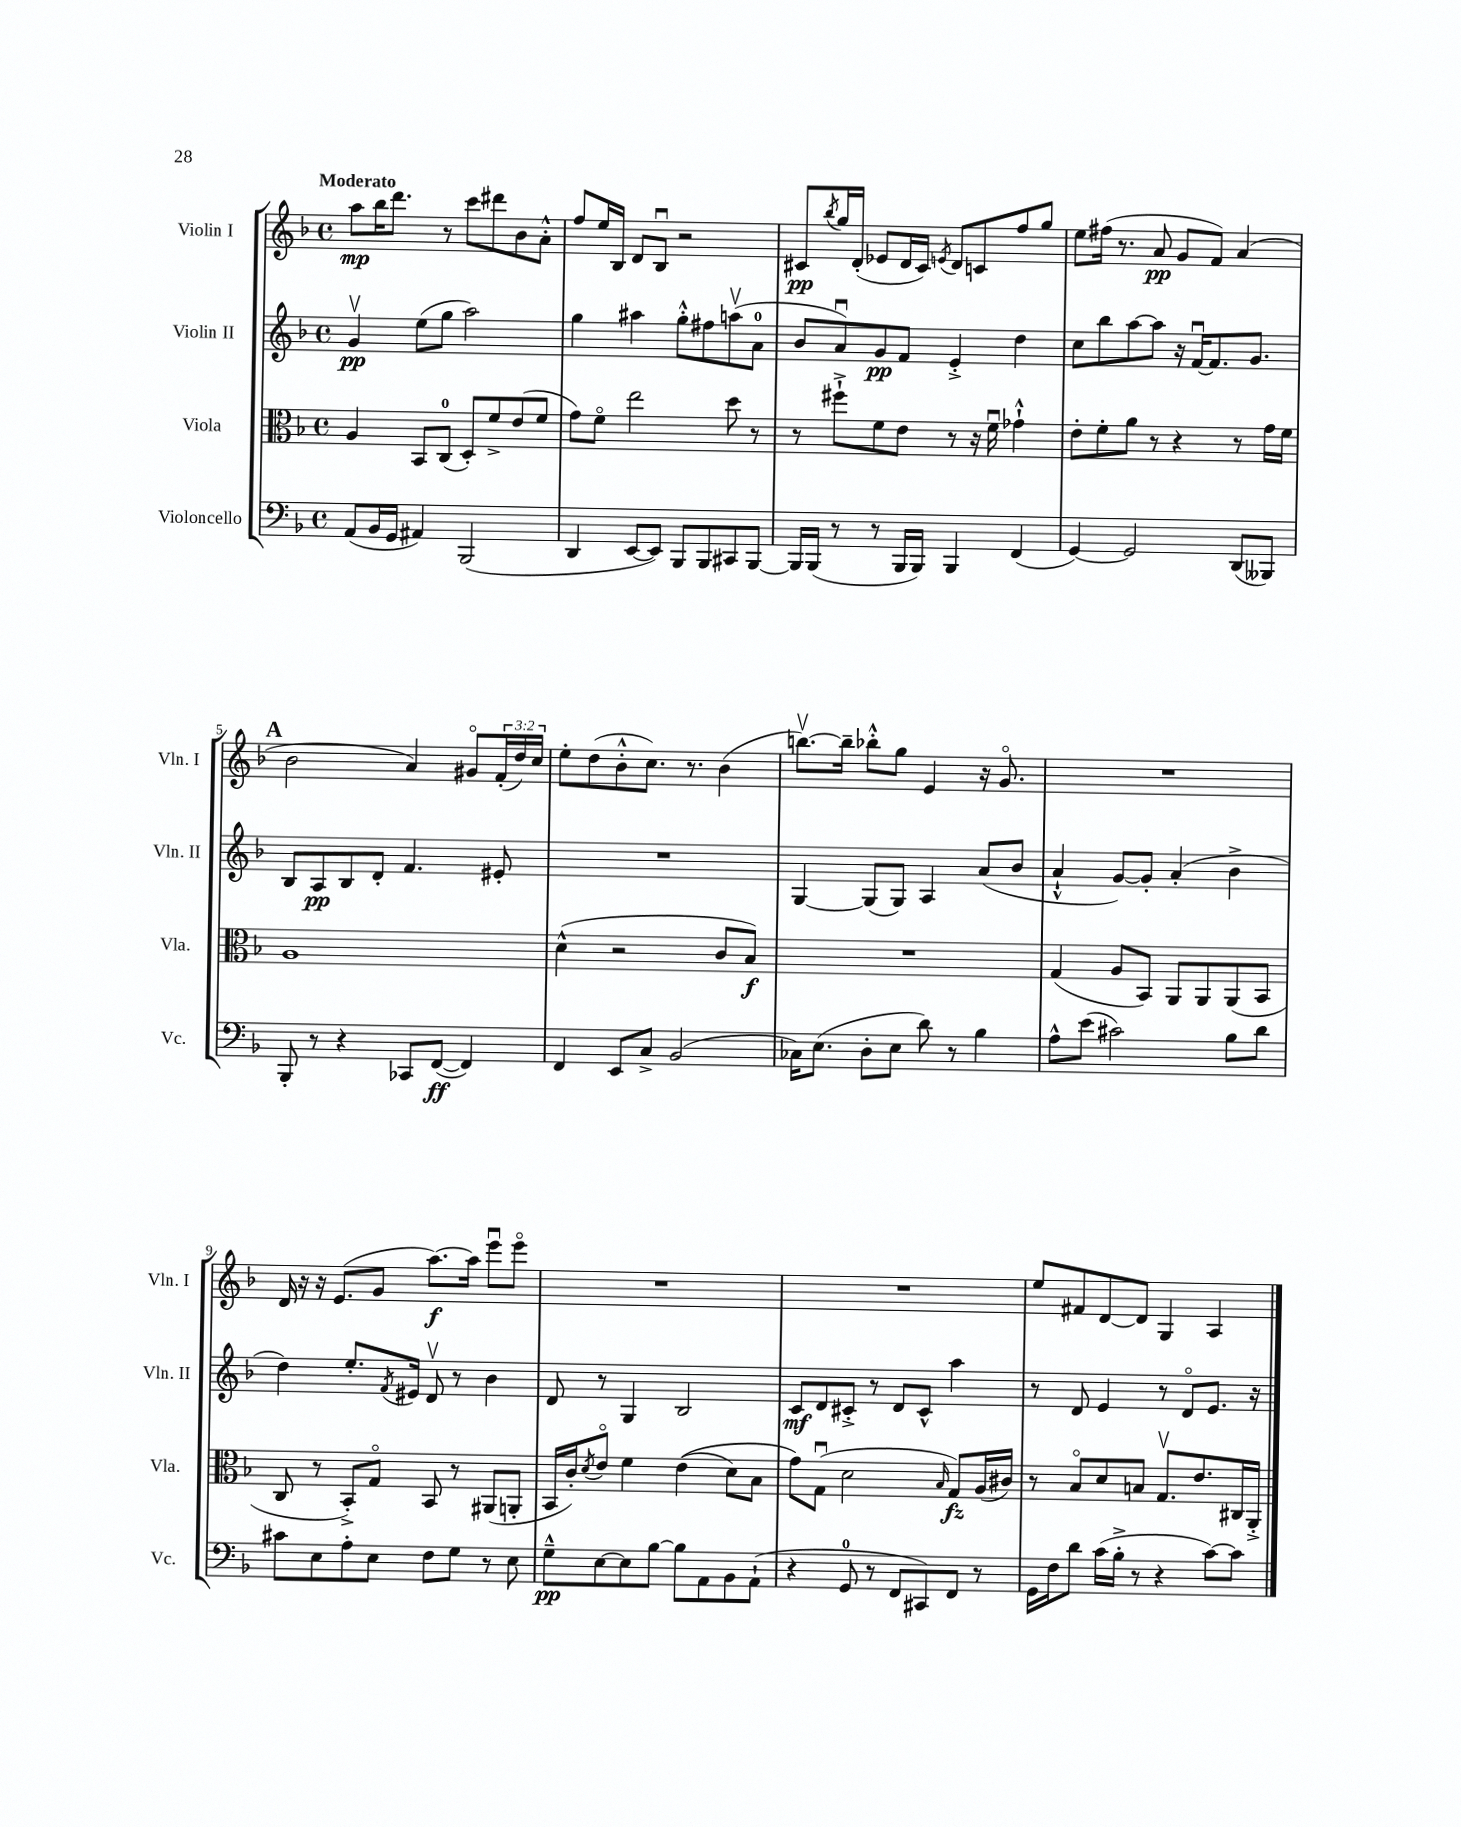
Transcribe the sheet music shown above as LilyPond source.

<<
\new StaffGroup <<
\new Staff = "s0" \with { instrumentName = "Violin I" shortInstrumentName = "Vln. I" } {
    \clef treble \key f \major \defaultTimeSignature \time 4/4 \override Staff.TupletNumber.text = #tuplet-number::calc-fraction-text \tempo "Moderato"
    a''8\mp bes''16 d'''8. r8 c'''8 dis'''8 bes'8 a'8-.-^ |
    f''8 e''16 bes16 d'8 bes8\downbow r2 |
    cis'8\pp \acciaccatura { bes''8 } g''16 d'16-.( ees'8 d'16 cis'16) \acciaccatura { e'8 } d'8 c'8 f''8 g''8 |
    e''8 fis''16( r8. a'8\pp g'8 f'8) a'4( |
    \mark \markup { \bold "A" } bes'2 a'4) gis'8\flageolet \tuplet 3/2 { f'16-.( d''16) c''16 } |
    e''8-. d''8( bes'8-.-^ c''8.) r8. bes'4( |
    b''8.~\upbow) b''16-- bes''8-.-^ g''8 e'4 r16 g'8.\flageolet |
    R1 |
    d'16 r16 r16 e'8.( g'8 a''8.~\f) a''16 e'''8\downbow e'''8\flageolet |
    R1 |
    R1 |
    e''8 fis'8 d'8~ d'8 g4 a4 \bar "|." |
}
\new Staff = "s1" \with { instrumentName = "Violin II" shortInstrumentName = "Vln. II" } {
    \clef treble \key f \major \defaultTimeSignature \time 4/4
    g'4\upbow\pp e''8( g''8 a''2) |
    g''4 ais''4 g''8-.-^ fis''8 a''8\upbow( a'8-0 |
    bes'8 a'8\downbow) g'8\pp f'8 e'4-.-> d''4 |
    c''8 bes''8 a''8~ a''8 r16 f'16~\downbow f'8. g'8. |
    \mark \markup { \bold "A" } bes8 a8\pp bes8 d'8-. f'4. eis'8-. |
    R1 |
    g4~ g8( g8) a4 a'8( bes'8 |
    a'4-!-^ g'8~) g'8-. a'4-.( bes'4-> |
    d''4) e''8.-. \acciaccatura { f'8 } eis'16 d'8\upbow r8 bes'4 |
    d'8 r8 g4 bes2 |
    c'8\mf d'8 cis'8-.-> r8 d'8 cis'8-^ a''4 |
    r8 d'8 e'4 r8 d'8\flageolet e'8. r16 \bar "|." |
}
\new Staff = "s2" \with { instrumentName = "Viola" shortInstrumentName = "Vla." } {
    \clef alto \key f \major \defaultTimeSignature \time 4/4
    a4 bes,8 c8-0( d8-.) f'8-> e'8( f'8 |
    g'8) f'8\flageolet e''2 d''8 r8 |
    r8 fis''8-!-> f'8 e'8 r8 r16 f'16\downbow ges'4-!-^ |
    e'8-. f'8-. a'8 r8 r4 r8 g'16 f'16 |
    \mark \markup { \bold "A" } a1 |
    d'4-^( r2 c'8 bes8\f) |
    R1 |
    g4( a8 bes,8) a,8 a,8 a,8( bes,8 |
    c8 r8 bes,8-.->) g8\flageolet bes,8 r8 ais,8( a,8-. |
    bes,16 c'16-.) \acciaccatura { d'8 } e'8\flageolet f'4 e'4(\( d'8) bes8 |
    g'8\) g8\downbow( d'2 \grace { bes16 } g8\fz) a16( cis'16) |
    r8 bes8\flageolet d'8 b8 g8.\upbow e'8. cis16 a,16-.-> \bar "|." |
}
\new Staff = "s3" \with { instrumentName = "Violoncello" shortInstrumentName = "Vc." } {
    \clef bass \key f \major \defaultTimeSignature \time 4/4
    a,8( bes,16 g,16 ais,4) bes,,2( |
    d,4 e,8~ e,8) bes,,8 bes,,8 cis,8 bes,,8~ |
    bes,,16 bes,,16( r8 r8 bes,,16 bes,,16) bes,,4 f,4( |
    g,4~) g,2 d,8( beses,,8) |
    \mark \markup { \bold "A" } bes,,8-. r8 r4 ces,8 f,8~\ff( f,4) |
    f,4 e,8 c8-> bes,2( |
    ces16) e8.( d8-. e8 d'8) r8 bes4 |
    a8-^ e'8( cis'2) bes8 d'8 |
    cis'8 e8 a8-. e8 f8 g8 r8 e8 |
    g8---^\pp e8~ e8 bes8~ bes8 a,8 bes,8 a,8-!( |
    r4 g,8-0 r8 f,8 cis,8) f,8 r8 |
    g,16 f16 d'8 c'16( bes16-.-> r8 r4 c'8~) c'8 \bar "|." |
}
>>
>>
